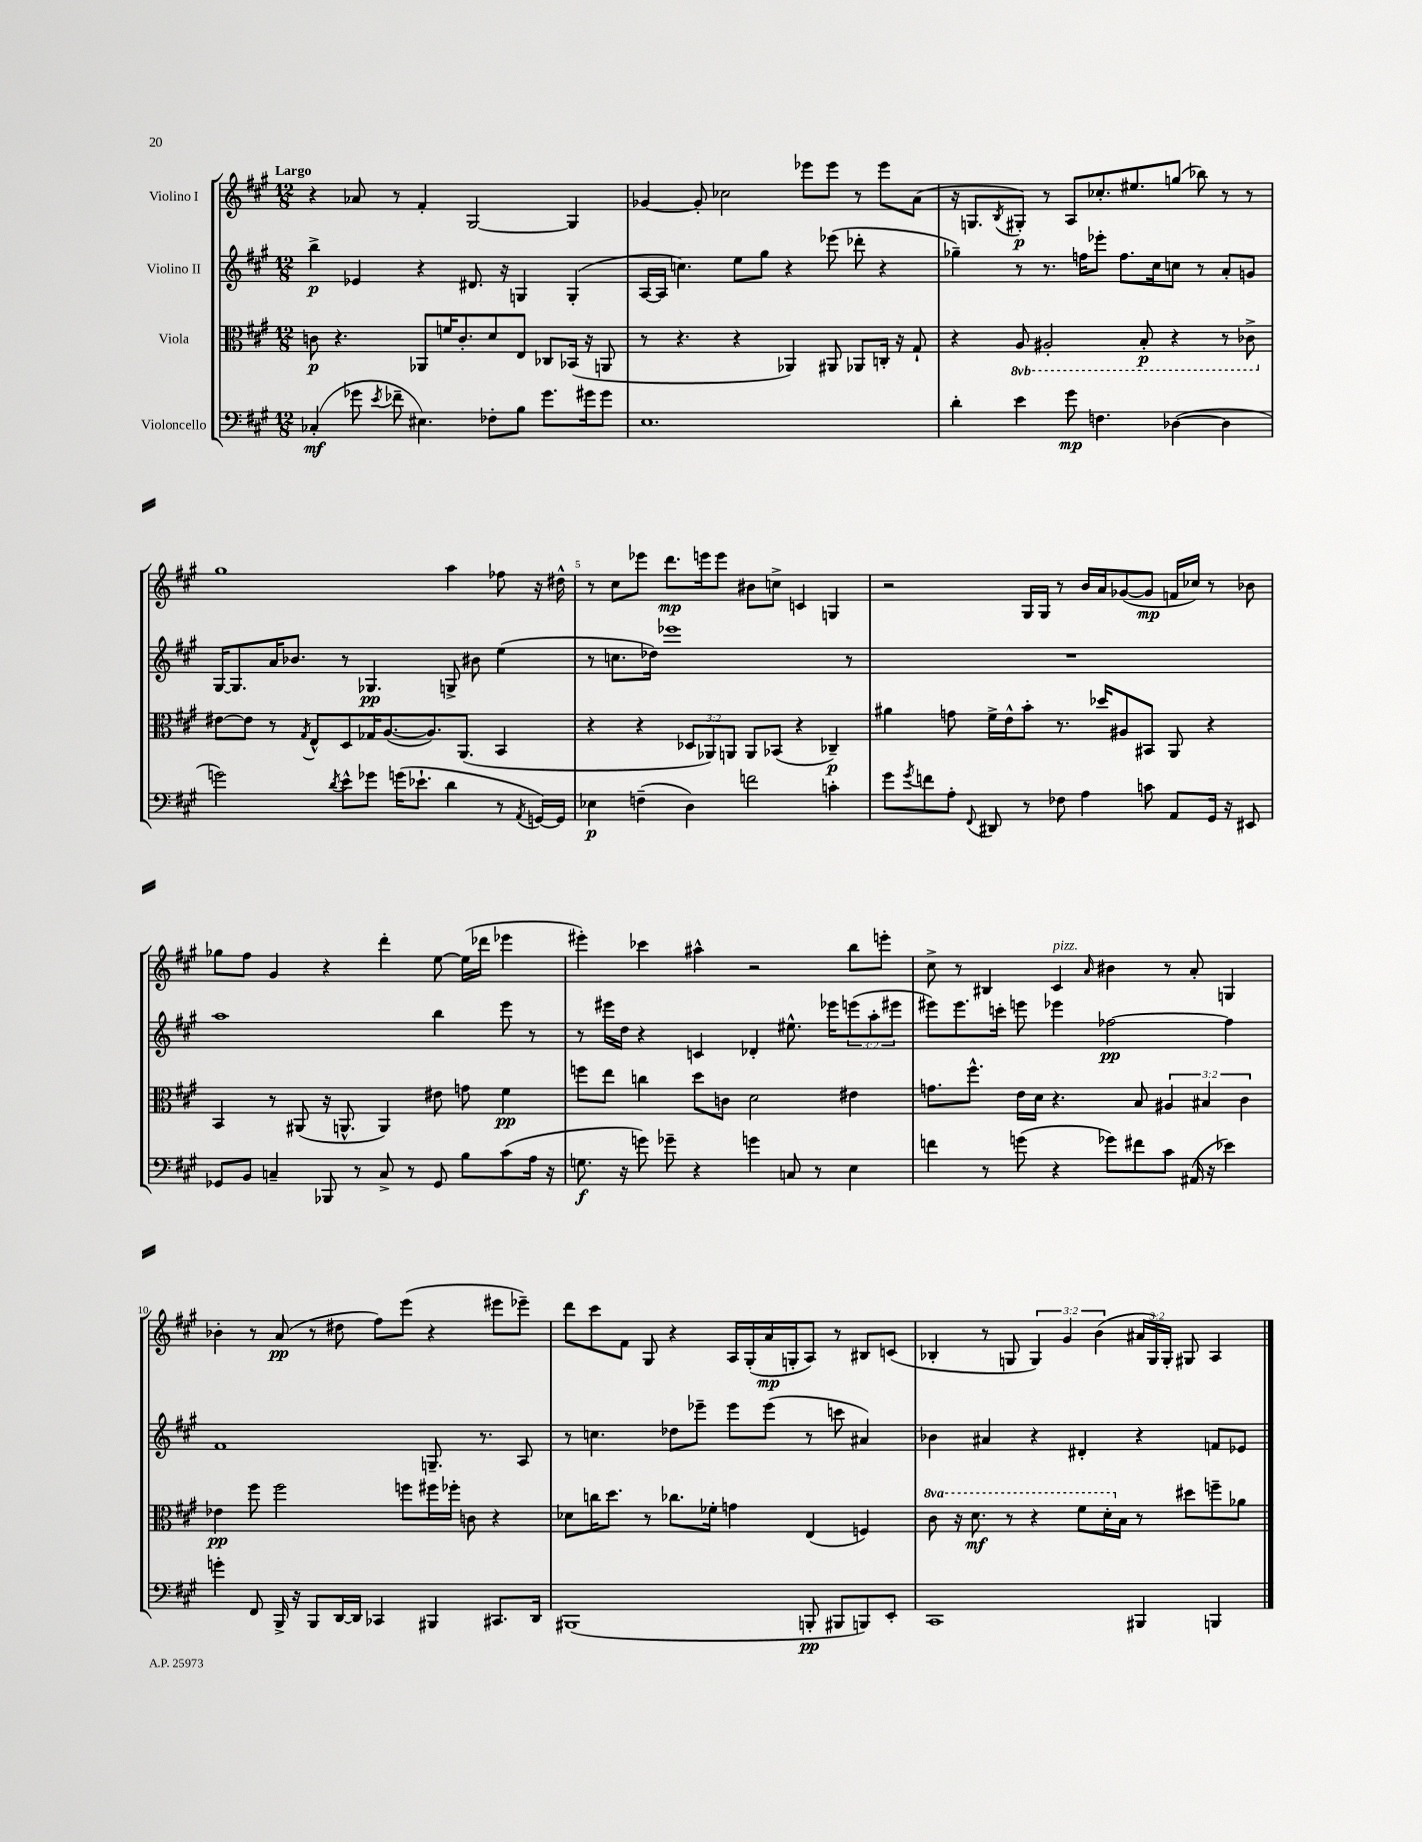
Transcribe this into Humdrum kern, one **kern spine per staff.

**kern	**dynam	**kern	**dynam	**kern	**dynam	**kern	**dynam
*part4	*part4	*part3	*part3	*part2	*part2	*part1	*part1
*staff4	*staff4	*staff3	*staff3	*staff2	*staff2	*staff1	*staff1
*I"Violoncello	*	*I"Viola	*	*I"Violino II	*	*I"Violino I	*
*clefF4	*	*clefC3	*	*clefG2	*	*clefG2	*
*k[f#c#g#]	*	*k[f#c#g#]	*	*k[f#c#g#]	*	*k[f#c#g#]	*
*M12/8	*	*M12/8	*	*M12/8	*	*M12/8	*
=1	=1	=1	=1	=1	=1	=1	=1
!	!	!	!	!	!	!LO:TX:a:B:t=Largo	!
(4C-X'/	mf	8cn\	p	4bb^\	p	4r	.
.	.	4.r	.	.	.	.	.
8g-X\	.	.	.	4e-X/	.	8a-X/	.
8qe/	.	.	.	.	.	.	.
8f-X~\	.	.	.	.	.	8r	.
4.E#X\)	.	8AA-X/L	.	4r	.	4f#'/	.
.	.	16fn/K	.	.	.	.	.
.	.	8.c'/	.	.	.	.	.
.	.	.	.	8.d#X/	.	[2G#/	.
8F-X'\L	.	8d/	.	.	.	.	.
.	.	.	.	16r	.	.	.
8B\J	.	8E/J	.	4Gn/	.	.	.
8.g-\L	.	8C-X/L	.	.	.	.	.
.	.	(16BB-X/Jk	.	(4G'/	.	4G#/]	.
16g#X\k	.	16r	.	.	.	.	.
8g#\J	.	8AAn/	.	.	.	.	.
=2	=2	=2	=2	=2	=2	=2	=2
1.E	.	8r	.	[16A/LL	.	[4g-X/	.
.	.	.	.	16A/JJ]	.	.	.
.	.	4.r	.	4.ccn\)	.	.	.
.	.	.	.	.	.	8g-'/]	.
.	.	.	.	.	.	2cc-X\	.
.	.	4r	.	8ee\L	.	.	.
.	.	.	.	8gg#\J	.	.	.
.	.	4AA-X/)	.	4r	.	.	.
.	.	.	.	.	.	8eee-X\L	.
.	.	8AA#X/	.	(8eee-X\	.	8eee-\J	.
.	.	8AA-X/L	.	8ddd-X'\	.	8r	.
.	.	16Cn'/Jk	.	4r	.	8eee-\L	.
.	.	16r	.	.	.	.	.
.	.	8G#`/	.	.	.	(8a\J	.
=3	=3	=3	=3	=3	=3	=3	=3
4d'\	.	4r	.	4gg-X~\)	.	16r	.
.	.	.	.	.	.	8.Gn/L	.
.	.	.	.	.	.	8qB/	.
*	*	*8ba	*	*	*	*	*
4e\	.	8AA/	.	8r	.	8G#X'/J)	p
.	.	2AA#X'/	.	8.r	.	8r	.
8g#\	mp	.	.	.	.	8A/L	.
.	.	.	.	16ffn\KL	.	.	.
4.Fn\	.	.	.	8eee-X'\J	.	8.cc-X'/	.
.	.	.	.	8.ff\L	.	.	.
.	.	.	.	.	.	8.ee#X/	.
.	.	8BB'/	p	.	.	.	.
.	.	.	.	16cc#\k	.	.	.
([4D-X\	.	4r	.	8ccn\J	.	(8ggn/J	.
.	.	.	.	8r	.	8bb-X\)	.
4D-\]	.	8r	.	8a'/L	.	8r	.
.	.	8C-X^\	.	8gn/J	.	8r	.
!!LO:LB:g=z
=4	=4	=4	=4	=4	=4	=4	=4
*	*	*X8ba	*	*	*	*	*
2gn\)	.	[8e#X\L	.	[16G#/KL	.	1gg#	.
.	.	.	.	8.G#/]	.	.	.
.	.	8e#\J]	.	.	.	.	.
.	.	8r	.	16a/K	.	.	.
.	.	.	.	8.b-X/J	.	.	.
.	.	8qG#/	.	.	.	.	.
.	.	8E^^/L	.	.	.	.	.
8qd/	.	.	.	.	.	.	.
8e^^\L	.	8D/	.	8r	.	.	.
8g-X\J	.	16G-X/K	.	4.G-X/	pp	.	.
.	.	([8.A/	.	.	.	.	.
(16gn\KL	.	.	.	.	.	.	.
8.e-X`\J	.	.	.	.	.	.	.
.	.	8.A/])	.	.	.	.	.
4d\	.	.	.	8Gn^/	.	4aa\	.
.	.	(8.AA/J	.	.	.	.	.
.	.	.	.	8b#X\	.	.	.
8r	.	4BB/	.	(4ee\	.	8ff-X\	.
8qAA/	.	.	.	.	.	.	.
[16GGn/LL)	.	.	.	.	.	16r	.
16GG/JJ]	.	.	.	.	.	16dd#X^^\	.
=5	=5	=5	=5	=5	=5	=5	=5
4E-X\	p	4r	.	8r	.	8r	.
.	.	.	.	8.ccn\L	.	8cc#\L	.
(4Fn~\	.	4r	.	.	.	8eee-X\J	.
.	.	.	.	16dd-X\Jk)	.	.	.
.	.	.	.	1eee-X	.	8.ddd\L	mp
4D\)	.	12D-X/L	.	.	.	.	.
.	.	.	.	.	.	16eeen\k	.
.	.	12AA-X/)	.	.	.	.	.
.	.	.	.	.	.	8eee\J	.
.	.	12AAn/J	.	.	.	.	.
2fn\	.	8AA/L	.	.	.	8b#X\L	.
.	.	(8BB-X/J	.	.	.	8ccn^\J	.
.	.	4r	.	.	.	4cn/	.
4cn'\	.	4C-X~/)	p	.	.	4Gn/	.
.	.	.	.	8r	.	.	.
=6	=6	=6	=6	=6	=6	=6	=6
8g#\L	.	4a#X\	.	1.r	.	2r	.
8qg#/	.	.	.	.	.	.	.
8fn\	.	.	.	.	.	.	.
8A'\J	.	8gn\	.	.	.	.	.
8qqFF#/	.	.	.	.	.	.	.
8DD#X/	.	16f#^\LL	.	.	.	.	.
.	.	16e^^\J	.	.	.	.	.
8r	.	8b'\J	.	.	.	16G#/LL	.
.	.	.	.	.	.	16G#/JJ	.
8F-X\	.	8.r	.	.	.	8r	.
4A\	.	.	.	.	.	16b/LL	.
.	.	16dd-X/KL	.	.	.	16a/J	.
.	.	8A#X/	.	.	.	([8g-X/	.
8cn\	.	8BB#X/J	.	.	.	8g-/J]	mp
8AA/L	.	8AA/	.	.	.	16fn/LL	.
.	.	.	.	.	.	16cc-X/JJ)	.
16GG#/Jk	.	4r	.	.	.	8r	.
16r	.	.	.	.	.	.	.
8EE#X/	.	.	.	.	.	8b-X\	.
!!LO:LB:g=z
=7	=7	=7	=7	=7	=7	=7	=7
8GG-X/L	.	4BB/	.	1aa	.	8gg-X\L	.
8BB/J	.	.	.	.	.	8ff#\J	.
4Cn~/	.	8r	.	.	.	4g#/	.
.	.	(8AA#X/	.	.	.	.	.
8BBB-X/	.	16r	.	.	.	4r	.
.	.	8.AAn^^/	.	.	.	.	.
8r	.	.	.	.	.	.	.
8C^/	.	4AA/)	.	.	.	4ddd'\	.
8r	.	.	.	.	.	.	.
8GG-/	.	8e#X\	.	4bb\	.	[8ee\	.
8B\L	.	8gn\	.	.	.	(16ee\LL]	.
.	.	.	.	.	.	16ddd-X\JJ	.
(8c#\	.	4f#\	pp	8eee\	.	4eee-X\	.
16A\Jk	.	.	.	8r	.	.	.
16r	.	.	.	.	.	.	.
=8	=8	=8	=8	=8	=8	=8	=8
8.Gn\	f	8ffn\L	.	8r	.	4eee#X'\)	.
.	.	8ee\J	.	16eee#X\LL	.	.	.
16r	.	.	.	16dd\JJ	.	.	.
8gn\)	.	4ccn\	.	4r	.	4ccc-X\	.
8g-X~\	.	.	.	.	.	.	.
4r	.	8dd\L	.	4cn/	.	4aa#X^^\	.
.	.	8cn\J	.	.	.	.	.
4gn\	.	2d\	.	4d-X'/	.	2r	.
8Cn/	.	.	.	8.ee#X^^\	.	.	.
8r	.	.	.	.	.	.	.
.	.	.	.	16eee-X\KL	.	.	.
4E\	.	4e#X\	.	(12eeen\	.	8bb\L	.
.	.	.	.	12aa'\	.	.	.
.	.	.	.	.	.	8eeen'\J	.
.	.	.	.	12eee#X\J	.	.	.
=9	=9	=9	=9	=9	=9	=9	=9
4fn\	.	8.gn\L	.	8eee#X\L)	.	8cc#^\	.
.	.	.	.	8.eee#\	.	8r	.
.	.	8.ff#^^\J	.	.	.	.	.
8r	.	.	.	.	.	4B#X/	.
.	.	.	.	16cccn'\Jk	.	.	.
(8gn\	.	16e\LL	.	8eeen\	.	.	.
.	.	16d\JJ	.	.	.	.	.
!	!	!	!	!	!	!LO:TX:a:i:t=pizz.	!
4r	.	4.r	.	4eee-X\	.	4c#/	.
.	.	.	.	.	.	16qqa/	.
8g-X\L)	.	.	.	[2ff-X\	pp	4b#X\	.
8f#X\	.	8B/	.	.	.	.	.
8c#\J	.	6A#X/	.	.	.	8r	.
(16AA#X/	.	.	.	.	.	8a'/	.
.	.	6B#X/	.	.	.	.	.
16r	.	.	.	.	.	.	.
4e-X\)	.	.	.	4ff-\]	.	4Gn/	.
.	.	6c#\	.	.	.	.	.
!!LO:LB:g=z
=10	=10	=10	=10	=10	=10	=10	=10
4gn'\	.	4e-X\	pp	1f#	.	4b-X'\	.
8FF#/	.	8ff#\	.	.	.	8r	.
16BBB^/	.	2ff#\	.	.	.	(8a/	pp
16r	.	.	.	.	.	.	.
8BBB/L	.	.	.	.	.	8r	.
[16DD/L	.	.	.	.	.	8dd#X\	.
16DD/JJ]	.	.	.	.	.	.	.
4CC-X/	.	.	.	.	.	8ff#\L)	.
.	.	8ffn\L	.	.	.	(8eee\J	.
4BBB#X/	.	16ff#X\L	.	8.Gn~/	.	4r	.
.	.	16ff-X'\JJ	.	.	.	.	.
.	.	8cn\	.	.	.	.	.
.	.	.	.	8.r	.	.	.
8.CC#X/L	.	4r	.	.	.	8eee#X\L	.
.	.	.	.	8A/	.	8eee-X~\J)	.
16DD/Jk	.	.	.	.	.	.	.
=11	=11	=11	=11	=11	=11	=11	=11
(1BBB#X	.	8d-X\L	.	8r	.	8ddd\L	.
.	.	16ccn\K	.	4.ccn\	.	8ccc#\	.
.	.	8.dd\J	.	.	.	.	.
.	.	.	.	.	.	8f#\J	.
.	.	8r	.	.	.	8G#/	.
.	.	8.cc-X\L	.	8dd-X\L	.	4r	.
.	.	.	.	8eee-X~\J	.	.	.
.	.	16f-X'\Jk	.	.	.	.	.
.	.	4gn\	.	8eee-\L	.	16A/LL	.
.	.	.	.	.	.	(16G#'/	.
.	.	.	.	(8eee-\J	.	16a/	mp
.	.	.	.	.	.	16Gn'/J	.
8BBBn'/	pp	(4E/	.	8r	.	8A/J)	.
8BBB#X/L	.	.	.	8cccn\	.	8r	.
8BBBn/)	.	4Fn/)	.	4a#X/)	.	8B#X/L	.
8EE'/J	.	.	.	.	.	(8cn/J	.
=12	=12	=12	=12	=12	=12	=12	=12
*	*	*8va	*	*	*	*	*
1CC#	.	8cc#\	.	4b-X\	.	4B-X'/	.
.	.	16r	.	.	.	.	.
.	.	8.dd\	mf	.	.	.	.
.	.	.	.	4a#X/	.	8r	.
.	.	8r	.	.	.	8Gn/	.
.	.	4r	.	4r	.	6G/)	.
.	.	.	.	.	.	6g#/	.
.	.	8ff#\L	.	4d#X'/	.	.	.
.	.	.	.	.	.	(6b\	.
.	.	16dd'\L	.	.	.	.	.
*	*	*X8va	*	*	*	*	*
.	.	16B\JJ	.	.	.	.	.
4BBB#X/	.	8r	.	4r	.	24a#X/LL	.
.	.	.	.	.	.	24G/)	.
.	.	.	.	.	.	24G'/JJ	.
.	.	8dd#X\L	.	.	.	8G#X/	.
4BBBn/	.	8ffn~\	.	8fn/L	.	4A/	.
.	.	8a-X\J	.	8e-X/J	.	.	.
==	==	==	==	==	==	==	==
*-	*-	*-	*-	*-	*-	*-	*-
